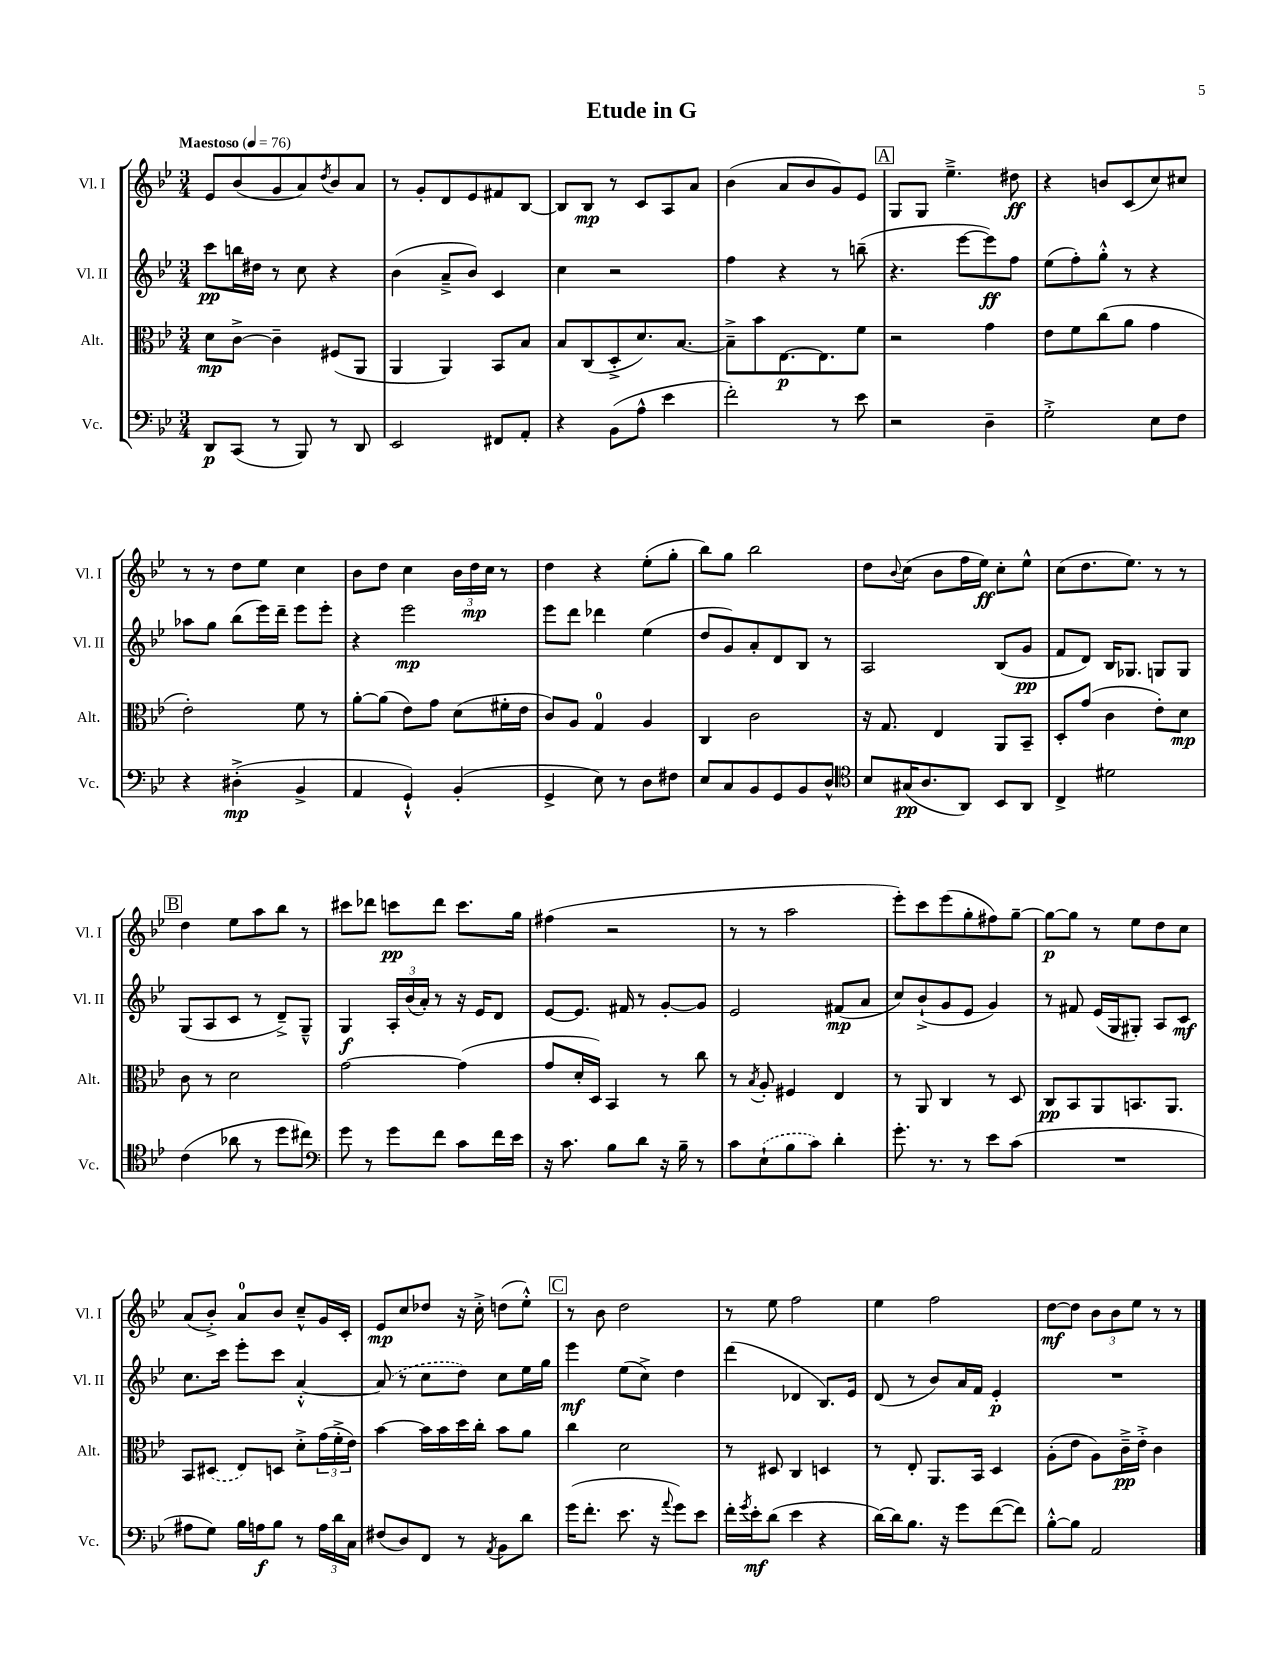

**kern	**kern	**kern	**kern
*staff4	*staff3	*staff2	*staff1
*clefF4	*clefC3	*clefG2	*clefG2
*k[b-e-]	*k[b-e-]	*k[b-e-]	*k[b-e-]
*M3/4	*M3/4	*M3/4	*M3/4
*MM76	*MM76	*MM76	*MM76
8DD	8d	8ccc	8e-
(8CC	[8c^	16bb	(8b-
.	.	16dd#	.
8r	4c~]	8r	8g
8BBB-)	.	8cc	8a)
.	.	.	8qdd
8r	(8F#	4r	8b-
8DD	8AA	.	8a
=	=	=	=
2EE-	4AA	(4b-	8r
.	.	.	8g'
.	4AA)	8a~^	8d
.	.	8b-)	8e-
8FF#	8BB-	4c	8f#
8AA'	8B-	.	[8B-
=	=	=	=
4r	8B-	4cc	8B-]
.	(8C	.	8B-
(8BB-	8D'^	2r	8r
8A^^	8.d)	.	8c
4e-	.	.	8A
.	[8.B-	.	.
.	.	.	8a
=	=	=	=
2f')	8B-~^]	4ff	(4b-
.	8b-	.	.
.	[8.E-	4r	8a
.	.	.	8b-
.	8.E-]	.	.
8r	.	8r	8g)
8e-	8f	(8bb~	8e-
=	=	=	=
2r	2r	4.r	8G
.	.	.	8G
.	.	.	4.ee-~^
.	.	[8eee-	.
4D~	4g	8eee-])	.
.	.	8ff	8dd#
=	=	=	=
2G'^	8e-	(8ee-	4r
.	8f	8ff')	.
.	(8cc	8gg'^^	8b
.	8a	8r	(8c
8E-	4g	4r	8cc)
8F	.	.	8cc#
=	=	=	=
4r	2e-')	8aa-	8r
.	.	8gg	8r
(4D#'^	.	(8bb-	8dd
.	.	16eee-)	8ee-
.	.	16ddd~	.
4BB-^	8f	8eee-	4cc
.	8r	8eee-'	.
=	=	=	=
4AA	[8a'	4r	8b-
.	(8a]	.	8dd
4GG`^^)	8e-)	2eee-	4cc
.	8g	.	.
(4BB-'	(8d	.	24b-
.	.	.	24dd
.	.	.	24cc
.	16f#'	.	8r
.	16e-	.	.
=	=	=	=
4GG^	8c)	8eee-	4dd
.	8A	8ddd	.
8E-)	4G	4ddd-	4r
8r	.	.	.
8D	4A	(4ee-	(8ee-'
8F#	.	.	8gg'
=	=	=	=
8E-	4C	8dd	8bb-)
8C	.	8g)	8gg
8BB-	2c	8a'	2bb-
8GG	.	8d	.
8BB-	.	8B-	.
8D^^	.	8r	.
=	=	=	=
*clefC4	*	*	*
8B-	16r	2A	8dd
.	8.G	.	.
.	.	.	8qqb-
(16G#	.	.	(8cc
8.A	.	.	.
.	4E-	.	8b-
8AA)	.	.	16ff
.	.	.	16ee-)
8BB-	8AA	(8B-	8cc'
8AA	8BB-~	8g	8ee-^^
=	=	=	=
4C^	8D'	8f	(8cc
.	(8g	8d)	8.dd
2d#	4c	16B-	.
.	.	8.G-	8.ee-)
.	8e-')	8G	8r
.	8d	8G	8r
=	=	=	=
(4c	8c	(8G	4dd
.	8r	8A	.
8a-	2d	8c	8ee-
8r	.	8r	8aa
8dd	.	8d~^)	8bb-
8cc#)	.	8G~^^	8r
=	=	=	=
*clefF4	*	*	*
8g	[2g	4G	8ccc#
8r	.	.	8ddd-
8g	.	24A'	8ccc
.	.	(24b-	.
.	.	24a')	.
8f	.	8r	8ddd-
8c	(4g]	16r	8.ccc
.	.	16e-	.
16f	.	8d	.
16e-	.	.	16gg
=	=	=	=
16r	8g	[8e-	(4ff#
8.c	.	.	.
.	16d'	8.e-]	.
.	16D)	.	.
8B-	4BB-	.	2r
.	.	16f#	.
8d	.	8r	.
16r	8r	[8g'	.
16B-~	.	.	.
8r	8cc	8g]	.
=	=	=	=
8c	8r	2e-	8r
.	8qB-	.	.
(8E-`	8A'	.	8r
8B-	4F#	.	2aa
8c)	.	.	.
4d'	4E-	(8f#	.
.	.	8a	.
=	=	=	=
8.g'	8r	8cc)	8eee-')
.	8AA	(8b-`^	8ccc
8.r	.	.	.
.	4C	8g	(8eee-
8r	.	8e-	8gg'
8e-	8r	4g)	8ff#)
(8c	8D	.	[8gg~
=	=	=	=
2.r	8C	8r	8gg_
.	8BB-	8f#	8gg]
.	8AA	(16e-	8r
.	.	16G	.
.	8.BB	8G#')	8ee-
.	.	8A	8dd
.	8.AA	.	.
.	.	8c	8cc
=	=	=	=
8A#	8BB-	8.cc	(8a
8G)	(8D#	.	8b-'^)
.	.	16ccc	.
16B-	8E-)	8eee-'	8a
16A	.	.	.
8B-	8D	8ccc	8b-
8r	8d'^	[4a'^^	8cc~^^
24A	(24g	.	16g
24d	24f'^	.	.
.	.	.	16c'
24C	24e-)	.	.
=	=	=	=
(8F#	[4b-	(8a]	8e-
8D)	.	8r	8cc
8FF	16b-]	8cc	8dd-
.	16b-	.	.
8r	16dd	8dd)	16r
.	16cc'	.	16cc'^
8qAA	.	.	.
8BB-	8b-	8cc	(8dd
8d	8a	16ee-	8ee-'^^)
.	.	16gg	.
=	=	=	=
(16g	4cc	4eee-	8r
8.f'	.	.	.
.	.	.	8b-
8.e-	2d	(8ee-	2dd
.	.	8cc^)	.
16r	.	.	.
8qqa	.	.	.
8g)	.	4dd	.
8e-	.	.	.
=	=	=	=
16f'	8r	(4ddd	8r
8qg	.	.	.
16e-'	.	.	.
(8d	8D#	.	8ee-
4e-	4C	4d-	2ff
4r	4D	8.B-)	.
.	.	16e-	.
=	=	=	=
[16d)	8r	(8d	4ee-
16d]	.	.	.
8.B-	8E-'	8r	.
.	8.AA	8b-)	2ff
16r	.	.	.
8g	.	16a	.
.	16BB-	16f	.
([8f	4D	4e-'	.
8f])	.	.	.
=	=	=	=
[8B-'^^	(8A'	2.r	[8dd
8B-]	8e-	.	8dd]
2AA	8A)	.	12b-
.	.	.	12b-
.	16c~^	.	.
.	.	.	12ee-
.	16e-'^	.	.
.	4c	.	8r
.	.	.	8r
==	==	==	==
*-	*-	*-	*-
